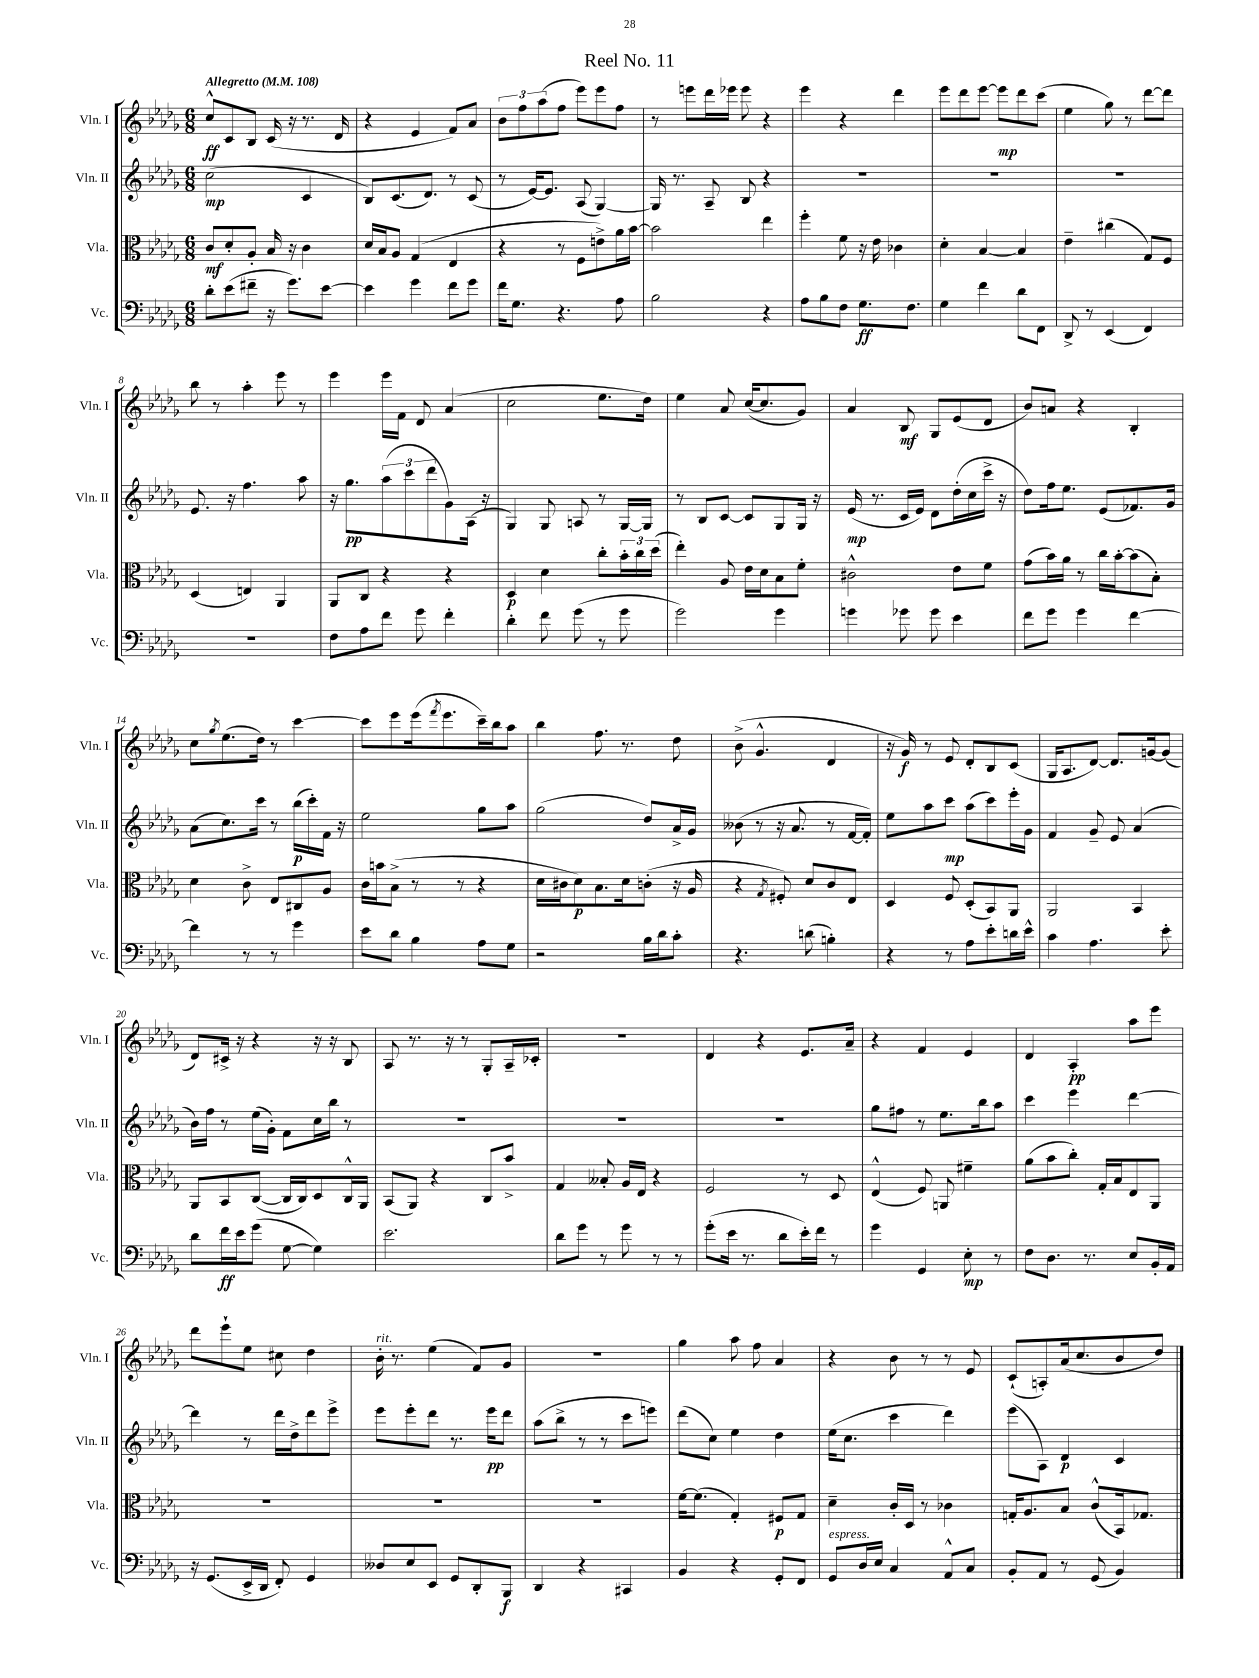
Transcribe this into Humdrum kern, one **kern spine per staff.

**kern	**dynam	**kern	**dynam	**kern	**dynam	**kern	**dynam
*part4	*part4	*part3	*part3	*part2	*part2	*part1	*part1
*staff4	*staff4	*staff3	*staff3	*staff2	*staff2	*staff1	*staff1
*I"Vc.	*	*I"Vla.	*	*I"Vln. II	*	*I"Vln. I	*
*I'Vc.	*	*I'Vla.	*	*I'Vln. II	*	*I'Vln. I	*
*clefF4	*	*clefC3	*	*clefG2	*	*clefG2	*
*k[b-e-a-d-g-]	*	*k[b-e-a-d-g-]	*	*k[b-e-a-d-g-]	*	*k[b-e-a-d-g-]	*
*M6/8	*	*M6/8	*	*M6/8	*	*M6/8	*
*MM108	*	*MM108	*	*MM108	*	*MM108	*
=1	=1	=1	=1	=1	=1	=1	=1
!	!	!	!	!	!	!LO:TX:a:B:t=Allegretto	!
8d-'\L	.	8c/L	mf	(2cc\	mp	8cc^^/L	ff
(8e-\	.	8d-'/	.	.	.	8c/	.
8f#X~\J	.	8A-'/J	.	.	.	8B-/J	.
16r	.	16B-/	.	.	.	(16c/	.
8.g-\L)	.	16r	.	.	.	16r	.
.	.	4c\	.	4c/	.	8.r	.
[8e-\J	.	.	.	.	.	.	.
.	.	.	.	.	.	16d-/	.
=2	=2	=2	=2	=2	=2	=2	=2
4e-\]	.	16d-/LL	.	8B-/L)	.	4r	.
.	.	16B-/J	.	.	.	.	.
.	.	8A-/J	.	(8.c/	.	.	.
4g-\	.	(4G-/	.	.	.	4e-/	.
.	.	.	.	8.d-/J)	.	.	.
8f\L	.	4E-/	.	8r	.	8f/L)	.
8g-\J	.	.	.	(8c/	.	8a-/J	.
=3	=3	=3	=3	=3	=3	=3	=3
16f\KL	.	4r	.	8r	.	12b-\L	.
8.G-\J	.	.	.	.	.	.	.
.	.	.	.	.	.	12ff\	.
.	.	.	.	[16e-/KL)	.	.	.
.	.	.	.	.	.	(12aa-\	.
.	.	.	.	8.e-/J]	.	.	.
4.r	.	8r	.	.	.	8ff\J	.
.	.	8F\L	.	(8A-/	.	8eee-\L)	.
.	.	8en^\)	.	[4G-/)	.	8eee-\	.
8A-\	.	16a-\L	.	.	.	8ff\J	.
.	.	[16b-\JJ	.	.	.	.	.
=4	=4	=4	=4	=4	=4	=4	=4
2B-\	.	2b-\]	.	16G-/]	.	8r	.
.	.	.	.	8.r	.	.	.
.	.	.	.	.	.	8eeen\L	.
.	.	.	.	8A-~/	.	16ddd-\L	.
.	.	.	.	.	.	16eee-X\JJ	.
.	.	.	.	8B-/	.	8eee-\	.
4r	.	4ee-\	.	4r	.	4r	.
=5	=5	=5	=5	=5	=5	=5	=5
8A-\L	.	4ff'\	.	2.r	.	4eee-\	.
8B-\	.	.	.	.	.	.	.
8F\J	.	8f\	.	.	.	4r	.
8.G-\L	ff	16r	.	.	.	.	.
.	.	16e-\	.	.	.	.	.
.	.	4c-X\	.	.	.	4ddd-\	.
8.F\J	.	.	.	.	.	.	.
=6	=6	=6	=6	=6	=6	=6	=6
4G-\	.	4d-'\	.	2.r	.	8eee-\L	.
.	.	.	.	.	.	8ddd-\	.
4f\	.	[4B-/	.	.	.	[8eee-\J	.
.	.	.	.	.	.	8eee-\L]	mp
8d-\L	.	4B-/]	.	.	.	8ddd-\	.
8FF\J	.	.	.	.	.	(8ccc\J	.
=7	=7	=7	=7	=7	=7	=7	=7
8DD-^/	.	4e-~\	.	2.r	.	4ee-\	.
8r	.	.	.	.	.	.	.
(4EE-/	.	(4cc#X\	.	.	.	8gg-\)	.
.	.	.	.	.	.	8r	.
4FF/)	.	8G-/L)	.	.	.	[8ddd-\L	.
.	.	8F/J	.	.	.	8ddd-\J]	.
!!LO:LB:g=z
=8	=8	=8	=8	=8	=8	=8	=8
2.r	.	(4D-/	.	8.e-/	.	8bb-\	.
.	.	.	.	.	.	8r	.
.	.	.	.	16r	.	.	.
.	.	4En/)	.	4.ff\	.	4aa-'\	.
.	.	4AA-/	.	.	.	8eee-\	.
.	.	.	.	8aa-\	.	8r	.
=9	=9	=9	=9	=9	=9	=9	=9
8F\L	.	8AA-/L	.	16r	.	4eee-\	.
.	.	.	.	8.gg-\L	pp	.	.
8A-\	.	8C/J	.	.	.	.	.
8f\J	.	4r	.	(12aa-\	.	16eee-\LL	.
.	.	.	.	.	.	16f\JJ	.
.	.	.	.	12ccc\	.	.	.
8g-\	.	.	.	.	.	8d-/	.
.	.	.	.	12ddd-\	.	.	.
4f'\	.	4r	.	8g-\)	.	(4a-/	.
.	.	.	.	(16A-\Jk	.	.	.
.	.	.	.	16r	.	.	.
=10	=10	=10	=10	=10	=10	=10	=10
4d-'\	.	4D-/	p	4G-/)	.	2cc\	.
8f\	.	4d-\	.	8G-/	.	.	.
(8g-\	.	.	.	8An/	.	.	.
8r	.	8cc'\L	.	8r	.	8.ee-\L	.
8g-\	.	24b-'\L	.	[16G-/LL	.	.	.
.	.	24cc\	.	.	.	.	.
.	.	.	.	16G-/JJ]	.	16dd-\Jk)	.
.	.	(24dd-\JJ	.	.	.	.	.
=11	=11	=11	=11	=11	=11	=11	=11
2g-\)	.	4ee-'\)	.	8r	.	4ee-\	.
.	.	.	.	8B-/L	.	.	.
.	.	8A-/	.	[8c/J	.	8a-/	.
.	.	16e-\LL	.	8c/L]	.	([16cc/KL	.
.	.	16d-\J	.	.	.	8.cc/]	.
4g-\	.	8B-\	.	8G-/	.	.	.
.	.	8f'\J	.	16G-/Jk	.	8g-/J)	.
.	.	.	.	16r	.	.	.
=12	=12	=12	=12	=12	=12	=12	=12
4gn\	.	2c#X^^\	.	(16e-/	mp	4a-/	.
.	.	.	.	8.r	.	.	.
8g-X\	.	.	.	16c/LL	.	8B-/	mf
.	.	.	.	16e-/JJ)	.	.	.
8g-\	.	.	.	8d-\L	.	8G-/L	.
4e-\	.	8e-\L	.	(16dd-'\L	.	(8e-/	.
.	.	.	.	16cc\	.	.	.
.	.	8f\J	.	16ccc^\JJ	.	8d-/J	.
.	.	.	.	16r	.	.	.
=13	=13	=13	=13	=13	=13	=13	=13
8f\L	.	(8g-\L	.	8dd-\L)	.	8b-/L)	.
8g-\J	.	16b-\L)	.	16ff\k	.	8an/J	.
.	.	16a-\JJ	.	8.ee-\J	.	.	.
4g-\	.	8r	.	.	.	4r	.
.	.	16cc\LL	.	(8e-/L	.	.	.
.	.	[16b-'\J	.	.	.	.	.
[4f\	.	(8b-\]	.	8.f-X/)	.	4B-'/	.
.	.	8B-'\J)	.	.	.	.	.
.	.	.	.	16g-/Jk	.	.	.
!!LO:LB:g=z
=14	=14	=14	=14	=14	=14	=14	=14
4f\]	.	4d-\	.	(8a-\L	.	8cc\L	.
.	.	.	.	.	.	8qgg-/	.
.	.	.	.	8.cc\)	.	(8.ee-\	.
8r	.	8c^\	.	.	.	.	.
.	.	.	.	16ccc\Jk	.	16dd-\Jk)	.
8r	.	8E-/L	.	8r	.	8r	.
4g-\	.	8C#X/	.	(16bb-\LL	p	[4ccc\	.
.	.	.	.	16ccc'\)	.	.	.
.	.	8A-/J	.	16f\JJ	.	.	.
.	.	.	.	16r	.	.	.
=15	=15	=15	=15	=15	=15	=15	=15
8e-\L	.	16c\LL	.	2ee-\	.	8ccc\L]	.
.	.	16bn\J	.	.	.	.	.
8d-\J	.	(8B-^\J	.	.	.	8eee-\	.
4B-\	.	8r	.	.	.	(16eee-\k	.
.	.	.	.	.	.	8qfff/	.
.	.	.	.	.	.	8.eee-\	.
.	.	8r	.	.	.	.	.
8A-\L	.	4r	.	8gg-\L	.	16ccc~\L)	.
.	.	.	.	.	.	16bb-\J	.
8G-\J	.	.	.	8aa-\J	.	8aa-\J	.
=16	=16	=16	=16	=16	=16	=16	=16
2r	.	16d-\LL	.	(2gg-\	.	4bb-\	.
.	.	16c#X\J	.	.	.	.	.
.	.	8d-\)	p	.	.	.	.
.	.	8.B-\	.	.	.	8.ff\	.
.	.	16d-\k	.	.	.	8.r	.
16B-\LL	.	(8cn'\J	.	8dd-/L)	.	.	.
16d-\J	.	.	.	.	.	.	.
8c'\J	.	16r	.	16a-^/L	.	8dd-\	.
.	.	16A-/	.	16g-/JJ	.	.	.
=17	=17	=17	=17	=17	=17	=17	=17
4.r	.	4r	.	(8b--X\	.	(8b-^\	.
.	.	.	.	8r	.	4.g-^^/	.
.	.	8qG-/	.	.	.	.	.
.	.	8F#X'/)	.	16r	.	.	.
.	.	.	.	8.a-/	.	.	.
(8dn\	.	8d-/L	.	.	.	.	.
4Bn'\)	.	8c/	.	8r	.	4d-/	.
.	.	8E-/J	.	[16f/LL	.	.	.
.	.	.	.	16f'/JJ])	.	.	.
=18	=18	=18	=18	=18	=18	=18	=18
4r	.	4D-/	.	8ee-\L	.	16r	.
.	.	.	.	.	.	16g-/)	f
.	.	.	.	8aa-\	.	8r	.
8r	.	8F/	.	8ccc\J	mp	8e-/	.
8A-\L	.	(8D-'/L	.	(8aa-\L	.	8d-'/L	.
8e-'\	.	8BB-/)	.	8ccc\)	.	8B-/	.
16dn\L	.	8AA-/J	.	16eee-'\L	.	(8c/J	.
16e-^^\JJ	.	.	.	16g-\JJ	.	.	.
=19	=19	=19	=19	=19	=19	=19	=19
4c\	.	2AA-/	.	4f/	.	16G-/KL	.
.	.	.	.	.	.	8.A-/	.
4.A-\	.	.	.	8g-~/	.	[8d-/J)	.
.	.	.	.	8e-/	.	8.d-/L]	.
.	.	4BB-/	.	(4a-/	.	.	.
.	.	.	.	.	.	[16gn/k	.
8e-'\	.	.	.	.	.	(8g/J]	.
!!LO:LB:g=z
=20	=20	=20	=20	=20	=20	=20	=20
8d-\L	.	8AA-/L	.	16b-\LL)	.	8d-/L)	.
.	.	.	.	16ff\JJ	.	.	.
16f\L	ff	8BB-/	.	8r	.	16c#X^/Jk	.
16e-\J	.	.	.	.	.	16r	.
(8g-\J	.	([8C/J	.	(16ee-\LL	.	4r	.
.	.	.	.	16g-'\JJ)	.	.	.
[8G-\	.	16C/LL]	.	8f\L	.	.	.
.	.	16C/J)	.	.	.	.	.
4G-\])	.	8D-/	.	16cc\L	.	16r	.
.	.	.	.	16bb-\JJ	.	16r	.
.	.	16C^^/L	.	8r	.	8B-/	.
.	.	16AA-/JJ	.	.	.	.	.
=21	=21	=21	=21	=21	=21	=21	=21
2.e-\	.	(8BB-/L	.	2.r	.	8A-/	.
.	.	8AA-/J)	.	.	.	8.r	.
.	.	4r	.	.	.	.	.
.	.	.	.	.	.	16r	.
.	.	.	.	.	.	8r	.
.	.	8C/L	.	.	.	8G-'/L	.
.	.	8b-^/J	.	.	.	16A-~/L	.
.	.	.	.	.	.	16c-X'/JJ	.
=22	=22	=22	=22	=22	=22	=22	=22
8d-\L	.	4G-/	.	2.r	.	2.r	.
8g-\J	.	.	.	.	.	.	.
8r	.	8B--X'/	.	.	.	.	.
8g-\	.	16A-/LL	.	.	.	.	.
.	.	16E-/JJ	.	.	.	.	.
8r	.	4r	.	.	.	.	.
8r	.	.	.	.	.	.	.
=23	=23	=23	=23	=23	=23	=23	=23
(8g-'\L	.	2F/	.	2.r	.	4d-/	.
16e-\Jk	.	.	.	.	.	.	.
8.r	.	.	.	.	.	.	.
.	.	.	.	.	.	4r	.
8d-\L	.	.	.	.	.	.	.
16e-'\L)	.	8r	.	.	.	8.e-/L	.
16f\JJ	.	.	.	.	.	.	.
8r	.	8D-/	.	.	.	.	.
.	.	.	.	.	.	16a-~/Jk	.
=24	=24	=24	=24	=24	=24	=24	=24
4g-\	.	(4E-^^/	.	8gg-\L	.	4r	.
.	.	.	.	8ff#X\J	.	.	.
4GG-/	.	8F/)	.	8r	.	4f/	.
.	.	8AAn/	.	8.ee-\L	.	.	.
8E-'\	mp	4f#X~\	.	.	.	4e-/	.
.	.	.	.	16bb-\k	.	.	.
8r	.	.	.	8aa-\J	.	.	.
=25	=25	=25	=25	=25	=25	=25	=25
8F\L	.	(8a-\L	.	4ccc\	.	4d-/	.
8.D-\J	.	8b-\	.	.	.	.	.
.	.	8cc'\J)	.	4eee-\	.	4A-'/	pp
8.r	.	.	.	.	.	.	.
.	.	16G-'/LL	.	.	.	.	.
.	.	16B-/J	.	.	.	.	.
8E-/L	.	8E-/	.	[4ddd-\	.	8aa-\L	.
16BB-'/L	.	8AA-/J	.	.	.	8eee-\J	.
16AA-/JJ	.	.	.	.	.	.	.
!!LO:LB:g=z
=26	=26	=26	=26	=26	=26	=26	=26
16r	.	2.r	.	4ddd-\]	.	8ddd-\L	.
(8.GG-/L	.	.	.	.	.	.	.
.	.	.	.	.	.	8eee-`\	.
16EE-^/L	.	.	.	8r	.	8ee-\J	.
16DD-/JJ	.	.	.	.	.	.	.
8FF'/)	.	.	.	16ddd-\LL	.	8cc#X\	.
.	.	.	.	16dd-^\J	.	.	.
4GG-/	.	.	.	8ddd-\	.	4dd-\	.
.	.	.	.	8eee-^\J	.	.	.
=27	=27	=27	=27	=27	=27	=27	=27
!	!	!	!	!	!	!LO:TX:a:i:t=rit.	!
8D--X/L	.	2.r	.	8eee-\L	.	16b-'\	.
.	.	.	.	.	.	8.r	.
8E-/	.	.	.	8eee-'\	.	.	.
8EE-/J	.	.	.	8ddd-\J	.	(4ee-\	.
8GG-/L	.	.	.	8.r	.	.	.
8DD-'/	.	.	.	.	.	8f/L)	.
.	.	.	.	16eee-\KL	pp	.	.
8BBB-/J	f	.	.	8ddd-\J	.	8g-/J	.
=28	=28	=28	=28	=28	=28	=28	=28
4DD-/	.	2.r	.	(8aa-\L	.	2.r	.
.	.	.	.	8bb-^\J	.	.	.
4r	.	.	.	8r	.	.	.
.	.	.	.	8r	.	.	.
4CC#X/	.	.	.	8ccc\L	.	.	.
.	.	.	.	8eeen\J)	.	.	.
=29	=29	=29	=29	=29	=29	=29	=29
4BB-/	.	[16f\KL	.	(8ddd-\L	.	4gg-\	.
.	.	(8.f\J]	.	.	.	.	.
.	.	.	.	8cc\J)	.	.	.
4r	.	4G-'/)	.	4ee-\	.	8aa-\	.
.	.	.	.	.	.	8ff\	.
8GG-'/L	.	8F#X/L	p	4dd-\	.	4a-/	.
8FF/J	.	8G-/J	.	.	.	.	.
=30	=30	=30	=30	=30	=30	=30	=30
!LO:TX:a:i:t=espress.	!	!	!	!	!	!	!
8GG-/L	.	4d-~\	.	(16ee-\KL	.	4r	.
.	.	.	.	8.cc\J	.	.	.
16D-/L	.	.	.	.	.	.	.
16E-/JJ	.	.	.	.	.	.	.
4C/	.	16c'/LL	.	4ccc\	.	8b-\	.
.	.	16D-/JJ	.	.	.	.	.
.	.	8r	.	.	.	8r	.
8AA-^^/L	.	4c-X\	.	4ddd-\)	.	8r	.
8C/J	.	.	.	.	.	8e-/	.
=31	=31	=31	=31	=31	=31	=31	=31
8BB-'/L	.	16Gn'/KL	.	(8eee-\L	.	(8c`/L	.
.	.	8.A-/	.	.	.	.	.
8AA-/J	.	.	.	8A-\J)	.	8An'/)	.
8r	.	8B-/J	.	4d-/	p	(16a-/k	.
.	.	.	.	.	.	8.cc/	.
(8GG-/	.	(8c^^/L	.	.	.	.	.
4BB-/)	.	16BB-/k)	.	4c/	.	8b-/	.
.	.	8.G-X/J	.	.	.	.	.
.	.	.	.	.	.	8dd-/J)	.
==	==	==	==	==	==	==	==
*-	*-	*-	*-	*-	*-	*-	*-
